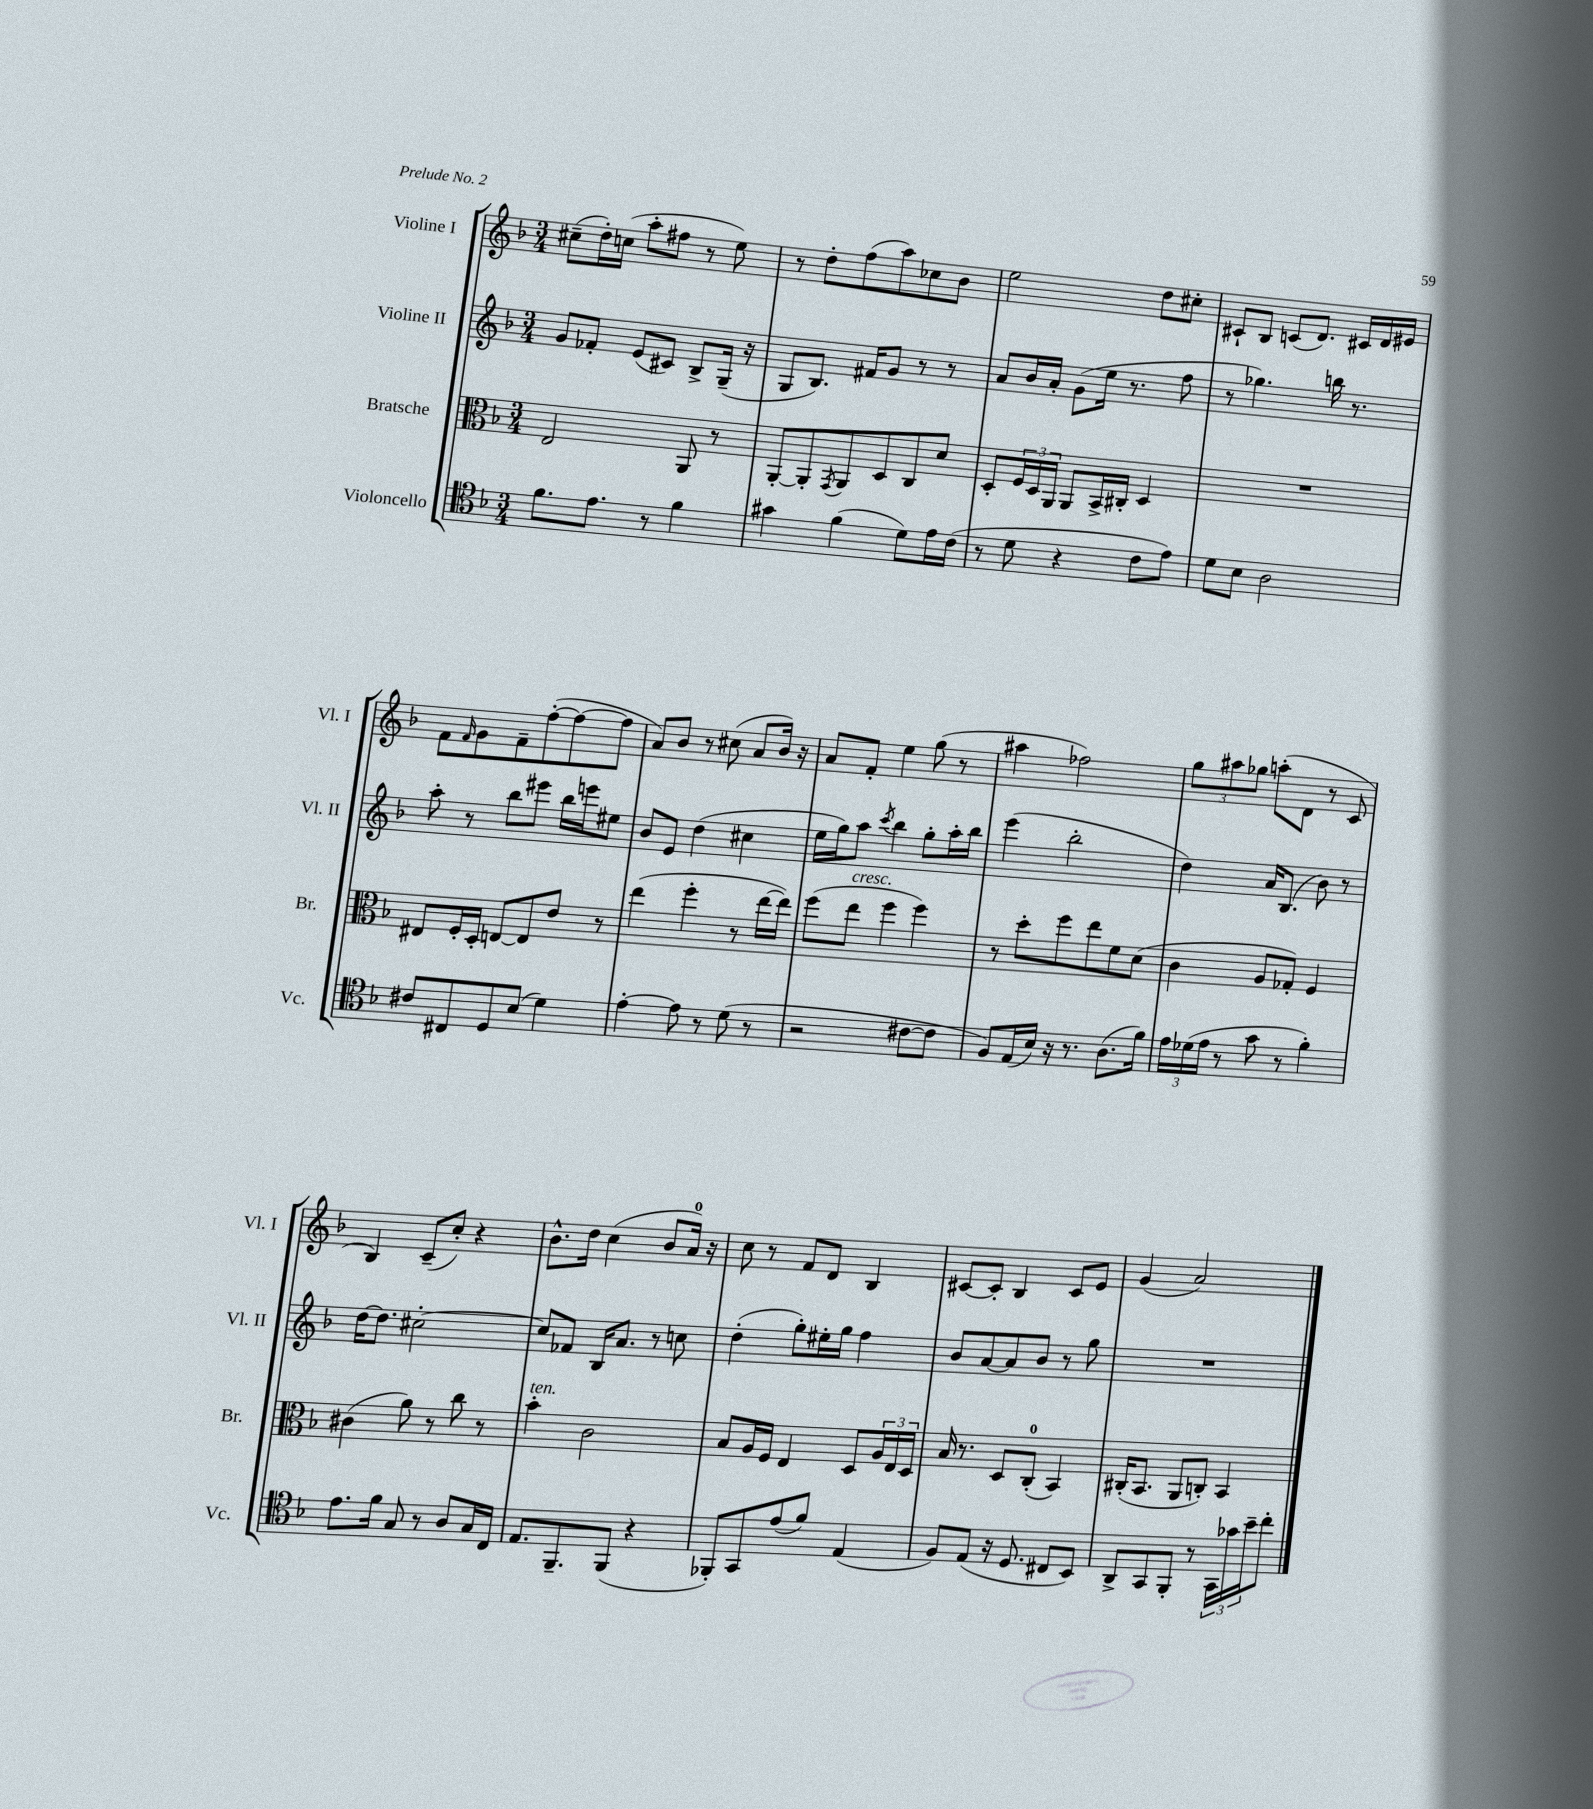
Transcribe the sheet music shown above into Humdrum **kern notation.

**kern	**kern	**kern	**kern
*staff4	*staff3	*staff2	*staff1
*clefC4	*clefC3	*clefG2	*clefG2
*k[b-]	*k[b-]	*k[b-]	*k[b-]
*M3/4	*M3/4	*M3/4	*M3/4
8.f	2E	8g	(8cc#~
.	.	8f-'	16dd')
8.e	.	.	(16cc
.	.	(8e	8aa'
8r	.	8c#)	8ff#
4f	8AA	8B-^	8r
.	8r	(16G~	8ee)
.	.	16r	.
=	=	=	=
4g#	[8AA'	8G	8r
.	8AA']	8.B-)	8dd'
.	8qGG	.	.
(4f	8AA	.	(8ff
.	.	16f#	.
.	8D	8g	8aa)
8d)	8C	8r	8cc-
16e	8d	8r	8b-
(16c	.	.	.
=	=	=	=
8r	8D'	8a	2ee
8d	24F	16b-	.
.	24D	.	.
.	.	16a'	.
.	24AA	.	.
4r	8AA	(8g	.
.	16BB-^	16ee	.
.	16C#'	8.r	.
8c	4D	.	8dd
8e)	.	8ff	8cc#'
=	=	=	=
8d	2.r	8r	8c#`
8B-	.	4.gg-)	8B-
2A	.	.	(8c
.	.	.	8.d)
.	.	16bb	.
.	.	8.r	16c#
.	.	.	16d
.	.	.	16e#
=	=	=	=
8c#	8E#	8aa'	8f
.	.	.	16qqf
8C#	16F'	8r	8g
.	16D'	.	.
8D	[8E	8bb-	8f~
(8B-	8E]	8eee#	([8ff'
4d)	8e	16bb-	8ff_
.	.	16eee	.
.	8r	8ee#	8ff]
=	=	=	=
[4e'	(4ee	8b-	8a)
.	.	8e	8b-
8e]	4ff'	(4dd	8r
8r	.	.	(8cc#
(8d	8r	4cc#	8a
8r	[16ee	.	16b-)
.	16ee])	.	16r
=	=	=	=
2r	(8ff	16ee	8a
.	.	16gg)	.
.	8ee	8aa	8f'
.	.	8qccc	.
.	4ff	4bb-	4ee
[8c#	4ff)	8gg'	(8gg
8c#]	.	16aa'	8r
.	.	16bb-	.
=	=	=	=
8F)	8r	(4eee	4aa#
(16E	8dd'	.	.
16B-)	.	.	.
16r	8ff	2bb-'	2ff-)
8.r	.	.	.
.	8ee	.	.
(8.A	8f	.	.
.	(8d	.	.
16f)	.	.	.
=	=	=	=
24e	4c	4dd)	12gg
(24d-	.	.	.
24e	.	.	12aa#
8r	.	.	.
.	.	.	12gg-
8g	8A	16a	(8aa'
.	.	(8.B-	.
8r	8G-')	.	8d
4f')	4F	8b-)	8r
.	.	8r	8c
=	=	=	=
8.e	(4c#	[16dd	4B-)
.	.	8.dd]	.
16f	.	.	.
8G	8a)	[2cc#'	(8c~
8r	8r	.	8cc')
8A	8cc	.	4r
16G	8r	.	.
16C	.	.	.
=	=	=	=
8.E	4b-'	8cc#]	8.b-^^
.	.	8f-	.
8.FF~	.	.	16dd
.	2c	16B-	(4cc
.	.	8.a	.
(8FF	.	.	.
4r	.	8r	8b-
.	.	8cc	16a)
.	.	.	16r
=	=	=	=
8FF-')	8B-	(4dd'	8cc
8GG	16A	.	8r
.	16F	.	.
(8e	4E	8gg')	8f
8f)	.	16ee#'	8d
.	.	16gg	.
(4E	8D	4ff	4B-
.	24A	.	.
.	24E	.	.
.	24D	.	.
=	=	=	=
8F)	16B-	8b-	[8c#
.	8.r	.	.
(8E	.	[8a	8c#']
16r	8D	8a]	4B-
8.D	.	.	.
.	(8C'	8b-	.
8C#	4BB-)	8r	8c#
8BB-)	.	8gg	8e
=	=	=	=
8AA^	(16C#'	2.r	(4g
.	8.BB-	.	.
8GG	.	.	.
8FF'	8AA	.	2a)
8r	8C')	.	.
24GG	4BB-	.	.
24g-	.	.	.
24b-~	.	.	.
8cc'	.	.	.
==	==	==	==
*-	*-	*-	*-
